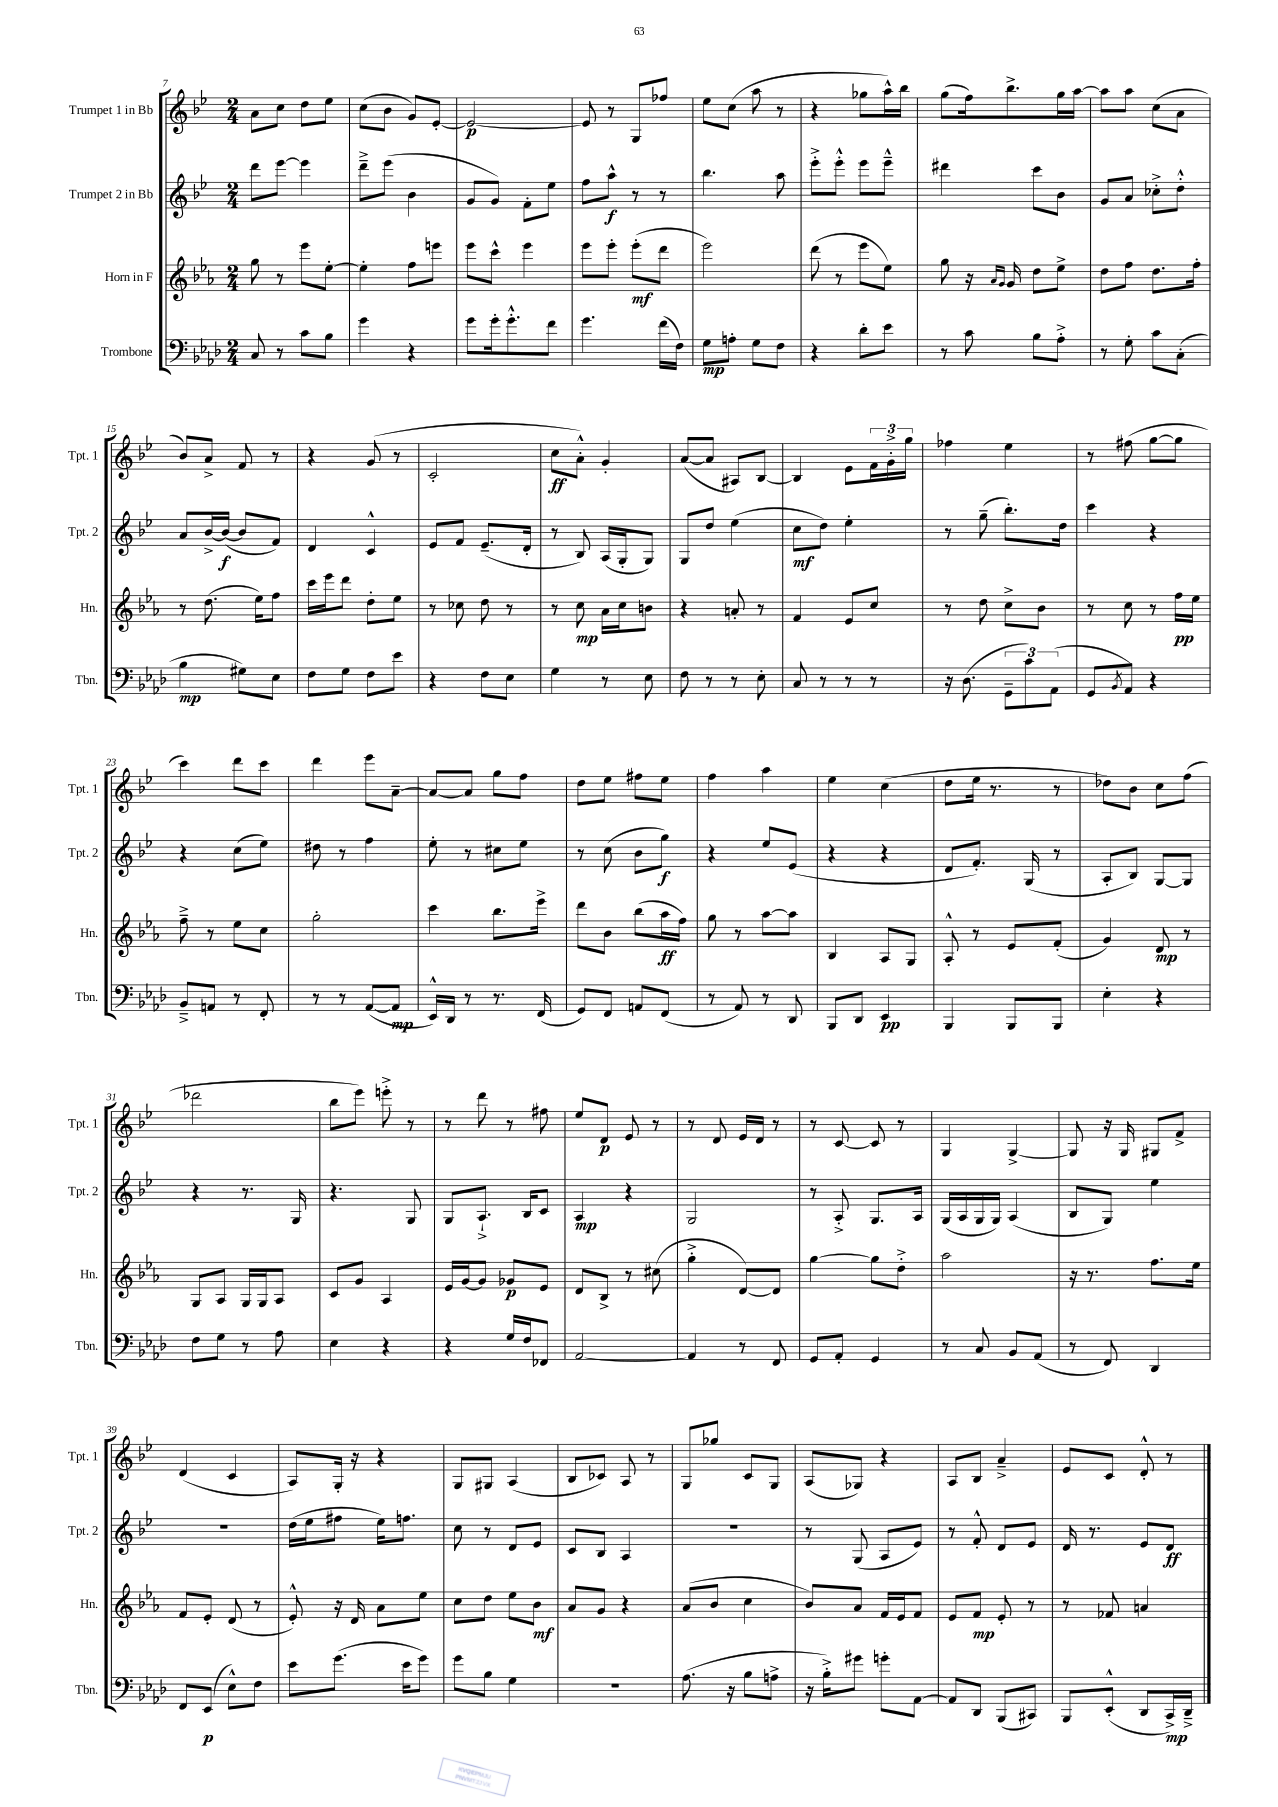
<<
\new StaffGroup <<
\new Staff = "s0" \with { instrumentName = "Trumpet 1 in Bb" shortInstrumentName = "Tpt. 1" } {
    \clef treble \key bes \major \numericTimeSignature \time 2/4
    a'8 c''8 d''8 ees''8 |
    c''8( bes'8 g'8) ees'8~-. |
    ees'2~\p |
    ees'8 r8 g8 fes''8 |
    ees''8 c''8( a''8 r8 |
    r4 ges''8 a''16-^) bes''16 |
    g''8( f''16) bes''8.-> g''16 a''16~ |
    a''8 a''8 c''8( a'8 |
    bes'8) a'8-> f'8 r8 |
    r4 g'8( r8 |
    c'2-. |
    c''8\ff a'8-.-^) g'4-. |
    a'8~( a'8 ais8) bes8~ |
    bes4 ees'8 \tuplet 3/2 { f'16 g'16-.-> g''16 } |
    fes''4 ees''4 |
    r8 fis''8( g''8~ g''8 |
    c'''4) d'''8 c'''8 |
    d'''4 ees'''8 a'8~-- |
    a'8~ a'8 g''8 f''8 |
    d''8 ees''8 fis''8 ees''8 |
    f''4 a''4 |
    ees''4 c''4( |
    d''8 ees''16 r8. r8 |
    des''8) bes'8 c''8 f''8( |
    des'''2 |
    bes''8 ees'''8) e'''8-.-> r8 |
    r8 d'''8 r8 fis''8 |
    ees''8 d'8\p ees'8 r8 |
    r8 d'8 ees'16 d'16 r8 |
    r8 c'8~ c'8 r8 |
    g4 g4~-> |
    g8 r16 g16 gis8 f'8-> |
    d'4( c'4 |
    a8) g16-. r16 r4 |
    g8 gis8 a4( |
    bes8 ces'8) a8 r8 |
    g8 ges''8 c'8 g8 |
    a8( ges8) r4 |
    a8 bes8 a'4---> |
    ees'8 c'8 d'8-.-^ r8 \bar "|." |
}
\new Staff = "s1" \with { instrumentName = "Trumpet 2 in Bb" shortInstrumentName = "Tpt. 2" } {
    \clef treble \key bes \major \numericTimeSignature \time 2/4
    d'''8 ees'''8~ ees'''4 |
    d'''8---> ees'''8( bes'4 |
    g'8 g'8) f'8-. ees''8 |
    f''8 a''8-^\f r8 r8 |
    bes''4. a''8 |
    ees'''8-.-> ees'''8-.-^ ees'''8 ees'''8---^ |
    dis'''4 c'''8 bes'8 |
    g'8 a'8 ces''8-.-> d''8-.-^ |
    a'8 bes'16~-> bes'16~\f( bes'8 f'8) |
    d'4 c'4-^ |
    ees'8 f'8 ees'8.--( d'16-. |
    r8 bes8) a16( g16-. g8) |
    g8 d''8 ees''4( |
    c''8\mf d''8) ees''4-. |
    r8 g''8--( bes''8.-.) d''16 |
    c'''4 r4 |
    r4 c''8( ees''8) |
    dis''8 r8 f''4 |
    ees''8-. r8 cis''8 ees''8 |
    r8 c''8( bes'8 g''8\f) |
    r4 ees''8 ees'8( |
    r4 r4 |
    d'8 f'8.-.) g16( r8 |
    a8-. bes8) g8~ g8 |
    r4 r8. g16 |
    r4. g8 |
    g8 a8.-!-> bes16 c'8 |
    a4\mp r4 |
    g2 |
    r8 a8-.-> g8. a16 |
    g16( a16 g16 g16) a4( |
    bes8 g8) ees''4 |
    r2 |
    d''16( ees''16 fis''8 ees''16) f''8. |
    c''8 r8 d'8 ees'8 |
    c'8 bes8 a4 |
    r2 |
    r8 g8( a8 ees'8) |
    r8 f'8-.-^ d'8 ees'8 |
    d'16 r8. ees'8 d'8\ff \bar "|." |
}
\new Staff = "s2" \with { instrumentName = "Horn in F" shortInstrumentName = "Hn." } {
    \clef treble \key ees \major \numericTimeSignature \time 2/4
    g''8 r8 ees'''8 ees''8~-. |
    ees''4-. f''8 e'''8 |
    ees'''8 c'''8-^ ees'''4 |
    ees'''8 ees'''8-. ees'''8-.\mf( d'''8 |
    ees'''2) |
    d'''8( r8 ees'''8 ees''8) |
    g''8 r16 \grace { aes'16 g'16 } g'16 d''8 ees''8-> |
    d''8 f''8 d''8. f''16-. |
    r8 d''8.( ees''16) f''8 |
    c'''16 ees'''16 d'''8 d''8-. ees''8 |
    r8 ces''8 d''8 r8 |
    r8 c''8\mp aes'16 c''16 b'8 |
    r4 a'8-. r8 |
    f'4 ees'8 c''8 |
    r8 d''8 c''8-> bes'8 |
    r8 c''8 r8 f''16\pp ees''16 |
    f''8---> r8 ees''8 c''8 |
    g''2-. |
    c'''4 bes''8. ees'''16-> |
    d'''8 bes'8 bes''8( aes''16\ff f''16) |
    g''8 r8 aes''8~ aes''8 |
    bes4 aes8 g8 |
    aes8-.-^ r8 ees'8 f'8-.( |
    g'4) d'8\mp r8 |
    g8 aes8 g16 g16 aes8 |
    c'8 g'8 aes4 |
    ees'16 g'16~ g'8 ges'8\p ees'8 |
    d'8 bes8-> r8 cis''8( |
    g''4-.-> d'8~) d'8 |
    g''4~ g''8 d''8-.-> |
    aes''2 |
    r16 r8. f''8. ees''16 |
    f'8 ees'8-. d'8( r8 |
    ees'8-.-^) r16 d'16 aes'8 ees''8 |
    c''8 d''8 ees''8 bes'8\mf |
    aes'8 g'8 r4 |
    aes'8( bes'8 c''4 |
    bes'8) aes'8 f'16 ees'16 f'8 |
    ees'8 f'8\mp ees'8-. r8 |
    r8 fes'8 a'4 \bar "|." |
}
\new Staff = "s3" \with { instrumentName = "Trombone" shortInstrumentName = "Tbn." } {
    \clef bass \key aes \major \numericTimeSignature \time 2/4
    c8 r8 c'8 bes8 |
    g'4 r4 |
    g'8 g'16-. g'8.-.-^ f'8 |
    g'4. f'16( f16) |
    g8\mp a8-. g8 f8 |
    r4 des'8-. ees'8 |
    r8 c'8 bes8 aes8-.-> |
    r8 g8-. c'8 c8-.( |
    bes4\mp gis8) ees8 |
    f8 g8 f8 ees'8 |
    r4 f8 ees8 |
    g4 r8 ees8 |
    f8 r8 r8 ees8-. |
    c8 r8 r8 r8 |
    r16 des8.( \tuplet 3/2 { g,8-- c'8) aes,8( } |
    g,8 \acciaccatura { bes,8 } aes,8) r4 |
    bes,8---> a,8 r8 f,8-. |
    r8 r8 aes,8~( aes,8\mp |
    ees,16-^) des,16 r8 r8. f,16( |
    g,8) f,8 a,8 f,8( |
    r8 aes,8) r8 des,8 |
    bes,,8 des,8 ees,4\pp |
    bes,,4 bes,,8 bes,,8 |
    ees4-. r4 |
    f8 g8 r8 aes8 |
    ees4 r4 |
    r4 g16 f16 fes,8 |
    aes,2~ |
    aes,4 r8 f,8 |
    g,8 aes,8-. g,4 |
    r8 c8 bes,8 aes,8( |
    r8 f,8) des,4 |
    f,8 ees,8\p( ees8-^) f8 |
    ees'8 g'8.( ees'16 g'8) |
    g'8 bes8 g4 |
    r2 |
    aes8.( r16 bes8 a8-> |
    r16 bes16-.->) gis'8 g'8-. aes,8~ |
    aes,8 des,8 bes,,8( cis,8) |
    bes,,8 ees,8-.-^( des,8 c,16->\mp) des,16---> \bar "|." |
}
>>
>>
\layout { \context { \Score currentBarNumber = #7 } }
